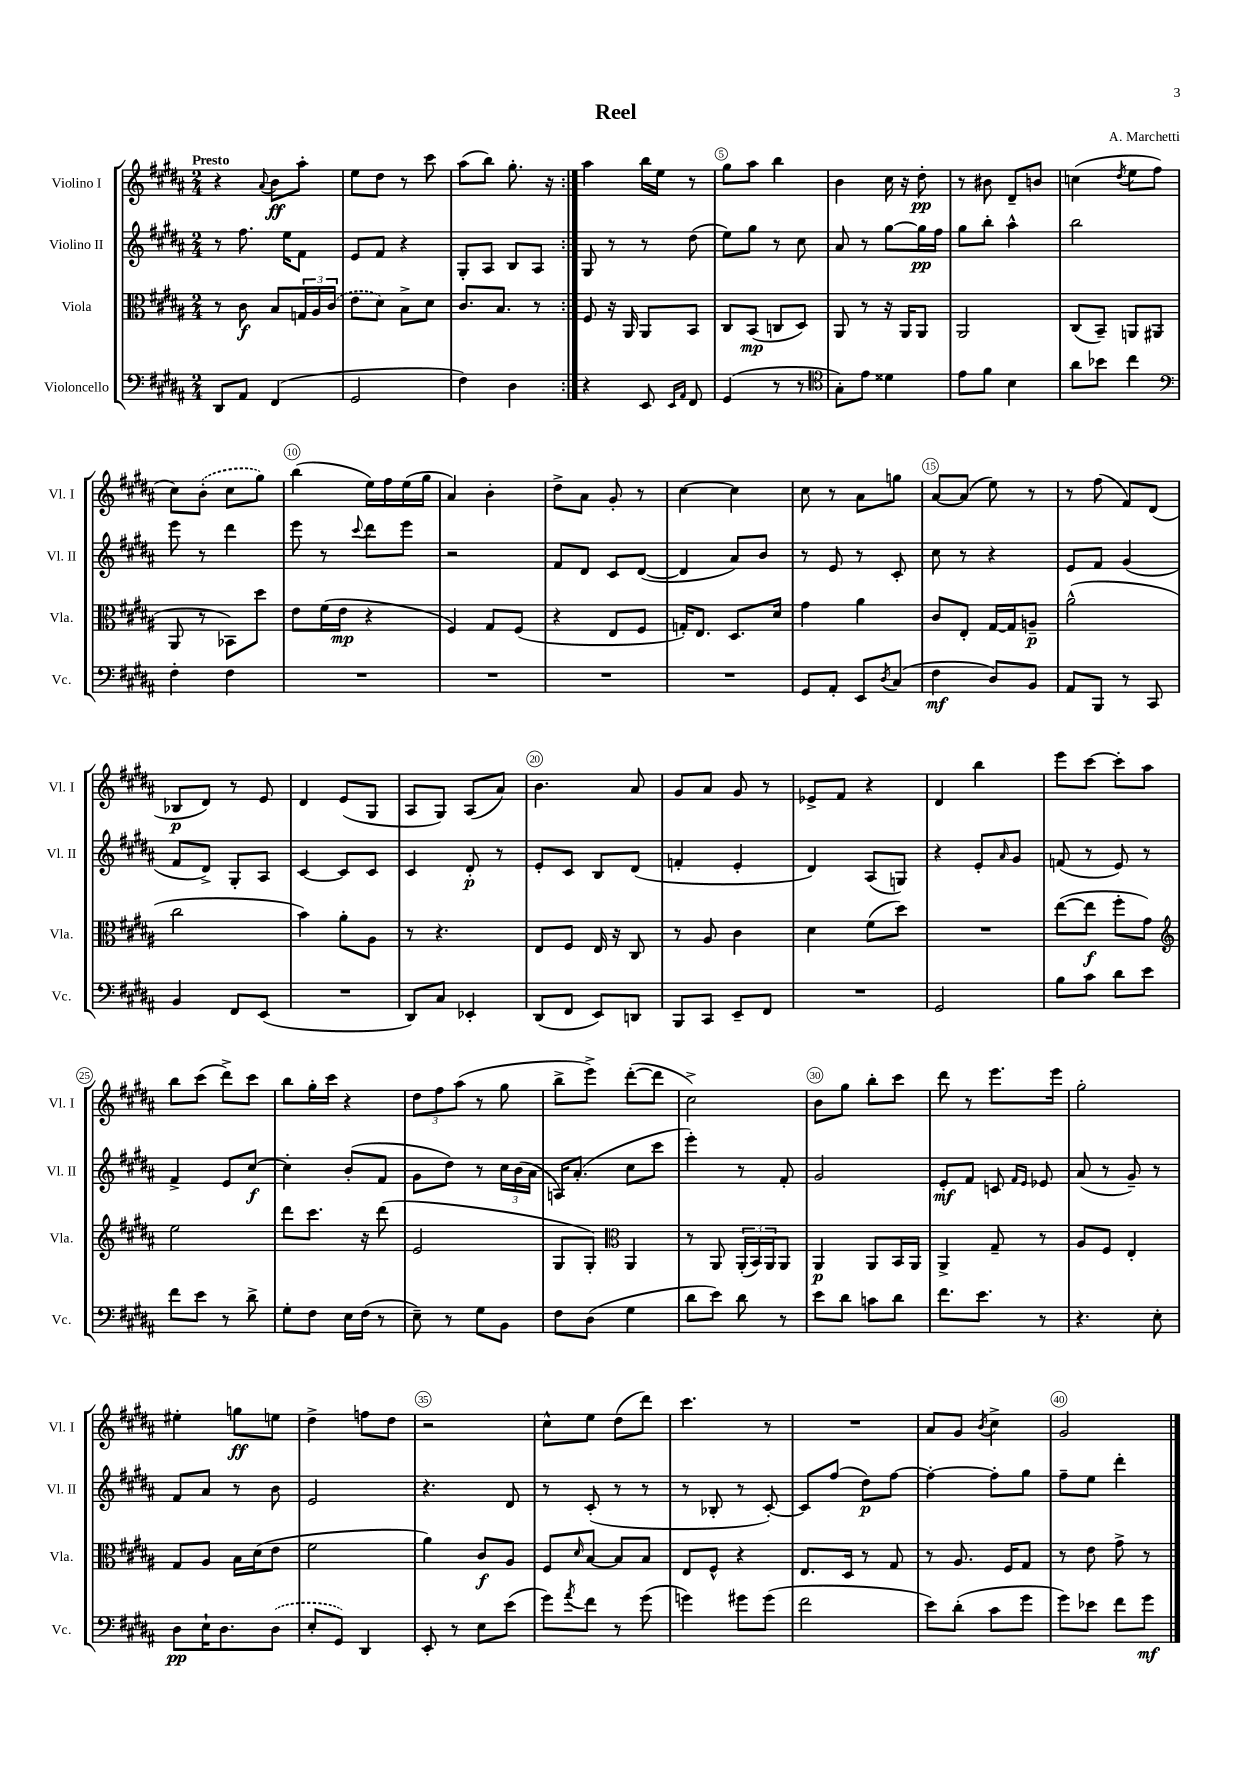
\header { title = "Reel" composer = "A. Marchetti" }
<<
\new StaffGroup <<
\new Staff = "s0" \with { instrumentName = "Violino I" shortInstrumentName = "Vl. I" } {
    \clef treble \key b \major \numericTimeSignature \time 2/4 \tempo "Presto"
    \repeat volta 2 { r4 \appoggiatura { ais'8 } b'8\ff ais''8-. |
    e''8 dis''8 r8 cis'''8 |
    ais''8( b''8) gis''8.-. r16 | }
    ais''4 b''16 e''16 r8 |
    gis''8 ais''8 b''4 |
    b'4 cis''16 r16 dis''8-.\pp |
    r8 bis'8 dis'8-- b'8 |
    c''4( \acciaccatura { dis''8 } e''8 fis''8 |
    cis''8) \once \slurDashed b'8-.( cis''8 gis''8) |
    b''4( e''16) fis''16 e''16( gis''16 |
    ais'4) b'4-. |
    dis''8-> ais'8 gis'8-. r8 |
    cis''4~ cis''4 |
    cis''8 r8 ais'8 g''8 |
    ais'8~ ais'8( e''8) r8 |
    r8 fis''8( fis'8) dis'8( |
    bes8\p dis'8) r8 e'8 |
    dis'4 e'8( gis8 |
    ais8 gis8) ais8( ais'8) |
    b'4. ais'8 |
    gis'8 ais'8 gis'8 r8 |
    ees'8-> fis'8 r4 |
    dis'4 b''4 |
    e'''8 cis'''8~ cis'''8-. ais''8 |
    b''8 cis'''8( dis'''8->) cis'''8 |
    b''8 gis''16-. cis'''16 r4 |
    \tuplet 3/2 { dis''8 fis''8 ais''8( } r8 gis''8 |
    b''8-> e'''8->) dis'''8~-.( dis'''8 |
    cis''2->) |
    b'8 gis''8 b''8-. cis'''8 |
    dis'''8 r8 e'''8. e'''16 |
    gis''2-. |
    eis''4-. g''8\ff e''8 |
    dis''4-> f''8 dis''8 |
    r2 |
    cis''8-^ e''8 dis''8( dis'''8) |
    cis'''4. r8 |
    R2 |
    ais'8 gis'8 \acciaccatura { b'8 } cis''4-> |
    gis'2 \bar "|." |
}
\new Staff = "s1" \with { instrumentName = "Violino II" shortInstrumentName = "Vl. II" } {
    \clef treble \key b \major \numericTimeSignature \time 2/4
    \repeat volta 2 { r8 fis''8. e''16 fis'8 |
    e'8 fis'8 r4 |
    gis8-. ais8 b8 ais8 | }
    gis8 r8 r8 dis''8( |
    e''8) gis''8 r8 cis''8 |
    ais'8 r8 gis''8~ gis''16\pp fis''16 |
    gis''8 b''8-. ais''4-^ |
    b''2 |
    e'''8 r8 dis'''4 |
    e'''8 r8 \appoggiatura { cis'''8 } dis'''8 e'''8 |
    r2 |
    fis'8 dis'8 cis'8 dis'8~( |
    dis'4 ais'8) b'8 |
    r8 e'8 r8 cis'8-. |
    cis''8 r8 r4 |
    e'8 fis'8 gis'4( |
    fis'8 dis'8->) gis8-. ais8 |
    cis'4~ cis'8 cis'8 |
    cis'4 dis'8-.\p r8 |
    e'8-. cis'8 b8 dis'8( |
    f'4-. e'4-. |
    dis'4) ais8( g8) |
    r4 e'8-. \grace { ais'16 } gis'8 |
    f'8( r8 e'8) r8 |
    fis'4-> e'8 cis''8~\f |
    cis''4-. b'8-.( fis'8 |
    gis'8 dis''8) r8 \tuplet 3/2 { cis''16 b'16( ais'16 } |
    a16) ais'8.-.( cis''8 cis'''8 |
    e'''4-.) r8 fis'8-. |
    gis'2 |
    e'8-.\mf fis'8 c'8 \grace { fis'16 e'16 } ees'8 |
    ais'8( r8 gis'8--) r8 |
    fis'8 ais'8 r8 b'8 |
    e'2 |
    r4. dis'8 |
    r8 cis'8-.( r8 r8 |
    r8 bes8-. r8 cis'8~-.) |
    cis'8 fis''8( dis''8\p) fis''8~ |
    fis''4~-. fis''8-. gis''8 |
    fis''8-- e''8 dis'''4-. \bar "|." |
}
\new Staff = "s2" \with { instrumentName = "Viola" shortInstrumentName = "Vla." } {
    \clef alto \key b \major \numericTimeSignature \time 2/4
    \repeat volta 2 { r8 cis'8\f b8 \tuplet 3/2 { g16 ais16 \once \slurDashed cis'16( } |
    e'8 dis'8) b8-> dis'8 |
    cis'8. b8. r8 | }
    fis8 r16 ais,16 ais,8 b,8 |
    cis8 b,8\mp( c8 dis8) |
    ais,8 r8 r16 ais,16 ais,8 |
    ais,2 |
    cis8( b,8--) a,8 ais,8( |
    ais,8 r8 bes,8) dis''8 |
    e'8 fis'16( e'16\mp r4 |
    fis4) gis8 fis8( |
    r4 e8 fis8 |
    g16-.) e8. dis8. dis'16 |
    gis'4 ais'4 |
    cis'8 e8-. gis16~ gis16 a8--\p |
    ais'2-^( |
    cis''2 |
    b'4) ais'8-. ais8 |
    r8 r4. |
    e8 fis8 e16 r16 cis8 |
    r8 ais8 cis'4 |
    dis'4 fis'8( dis''8) |
    R2 |
    e''8~( e''8\f fis''8-. gis'8) |
    \clef treble e''2 |
    dis'''8 cis'''8. r16 dis'''8( |
    e'2 |
    gis8 gis8-.) \clef alto ais,4 |
    r8 ais,8 \tuplet 3/2 { ais,16-.( b,16) ais,16 } ais,8 |
    ais,4\p ais,8 b,16 ais,16 |
    ais,4-> gis8-- r8 |
    ais8 fis8 e4-. |
    gis8 ais8 b16 dis'16( e'8 |
    fis'2 |
    ais'4) cis'8\f ais8 |
    fis8 \grace { dis'16 } b8~ b8 b8 |
    e8 fis8-^ r4 |
    e8. dis16 r8 gis8 |
    r8 ais8. fis16 gis8 |
    r8 e'8 gis'8-> r8 \bar "|." |
}
\new Staff = "s3" \with { instrumentName = "Violoncello" shortInstrumentName = "Vc." } {
    \clef bass \key b \major \numericTimeSignature \time 2/4
    \repeat volta 2 { dis,8 ais,8 fis,4( |
    gis,2 |
    fis4) dis4 | }
    r4 e,8 \grace { e,16 ais,16 } fis,8 |
    gis,4( r8 r8 |
    \clef tenor gis8-.) e'8 disis'4 |
    e'8 fis'8 b4 |
    ais'8 bes'8 cis''4 |
    \clef bass fis4-. fis4 |
    R2 |
    R2 |
    R2 |
    R2 |
    gis,8 ais,8-. e,8 \acciaccatura { dis8 } cis8( |
    fis4\mf dis8) b,8 |
    ais,8 b,,8 r8 cis,8 |
    b,4 fis,8 e,8( |
    R2 |
    dis,8) cis8 ees,4-. |
    dis,8( fis,8 e,8) d,8 |
    b,,8 cis,8 e,8-- fis,8 |
    R2 |
    gis,2 |
    b8 cis'8 dis'8 e'8 |
    fis'8 e'8 r8 dis'8-> |
    gis8-. fis8 e16 fis16( r8 |
    e8--) r8 gis8 b,8 |
    fis8 dis8( gis4 |
    dis'8 e'8) dis'8 r8 |
    e'8 dis'8 c'8 dis'8 |
    fis'8. e'8. r8 |
    r4. e8-. |
    dis8\pp e16-! dis8. \once \slurDashed dis8( |
    e8-. gis,8) dis,4 |
    e,8-. r8 e8 e'8( |
    gis'8) \acciaccatura { ais'8 } fis'8 r8 gis'8( |
    g'4) gis'8 gis'8( |
    fis'2 |
    e'8) dis'8-.( cis'8 gis'8 |
    gis'8) ees'8 fis'8 gis'8\mf \bar "|." |
}
>>
>>
\layout { \context { \Score \override BarNumber.break-visibility = ##(#f #t #t) barNumberVisibility = #(every-nth-bar-number-visible 5) \override BarNumber.stencil = #(make-stencil-circler 0.1 0.3 ly:text-interface::print) } }
